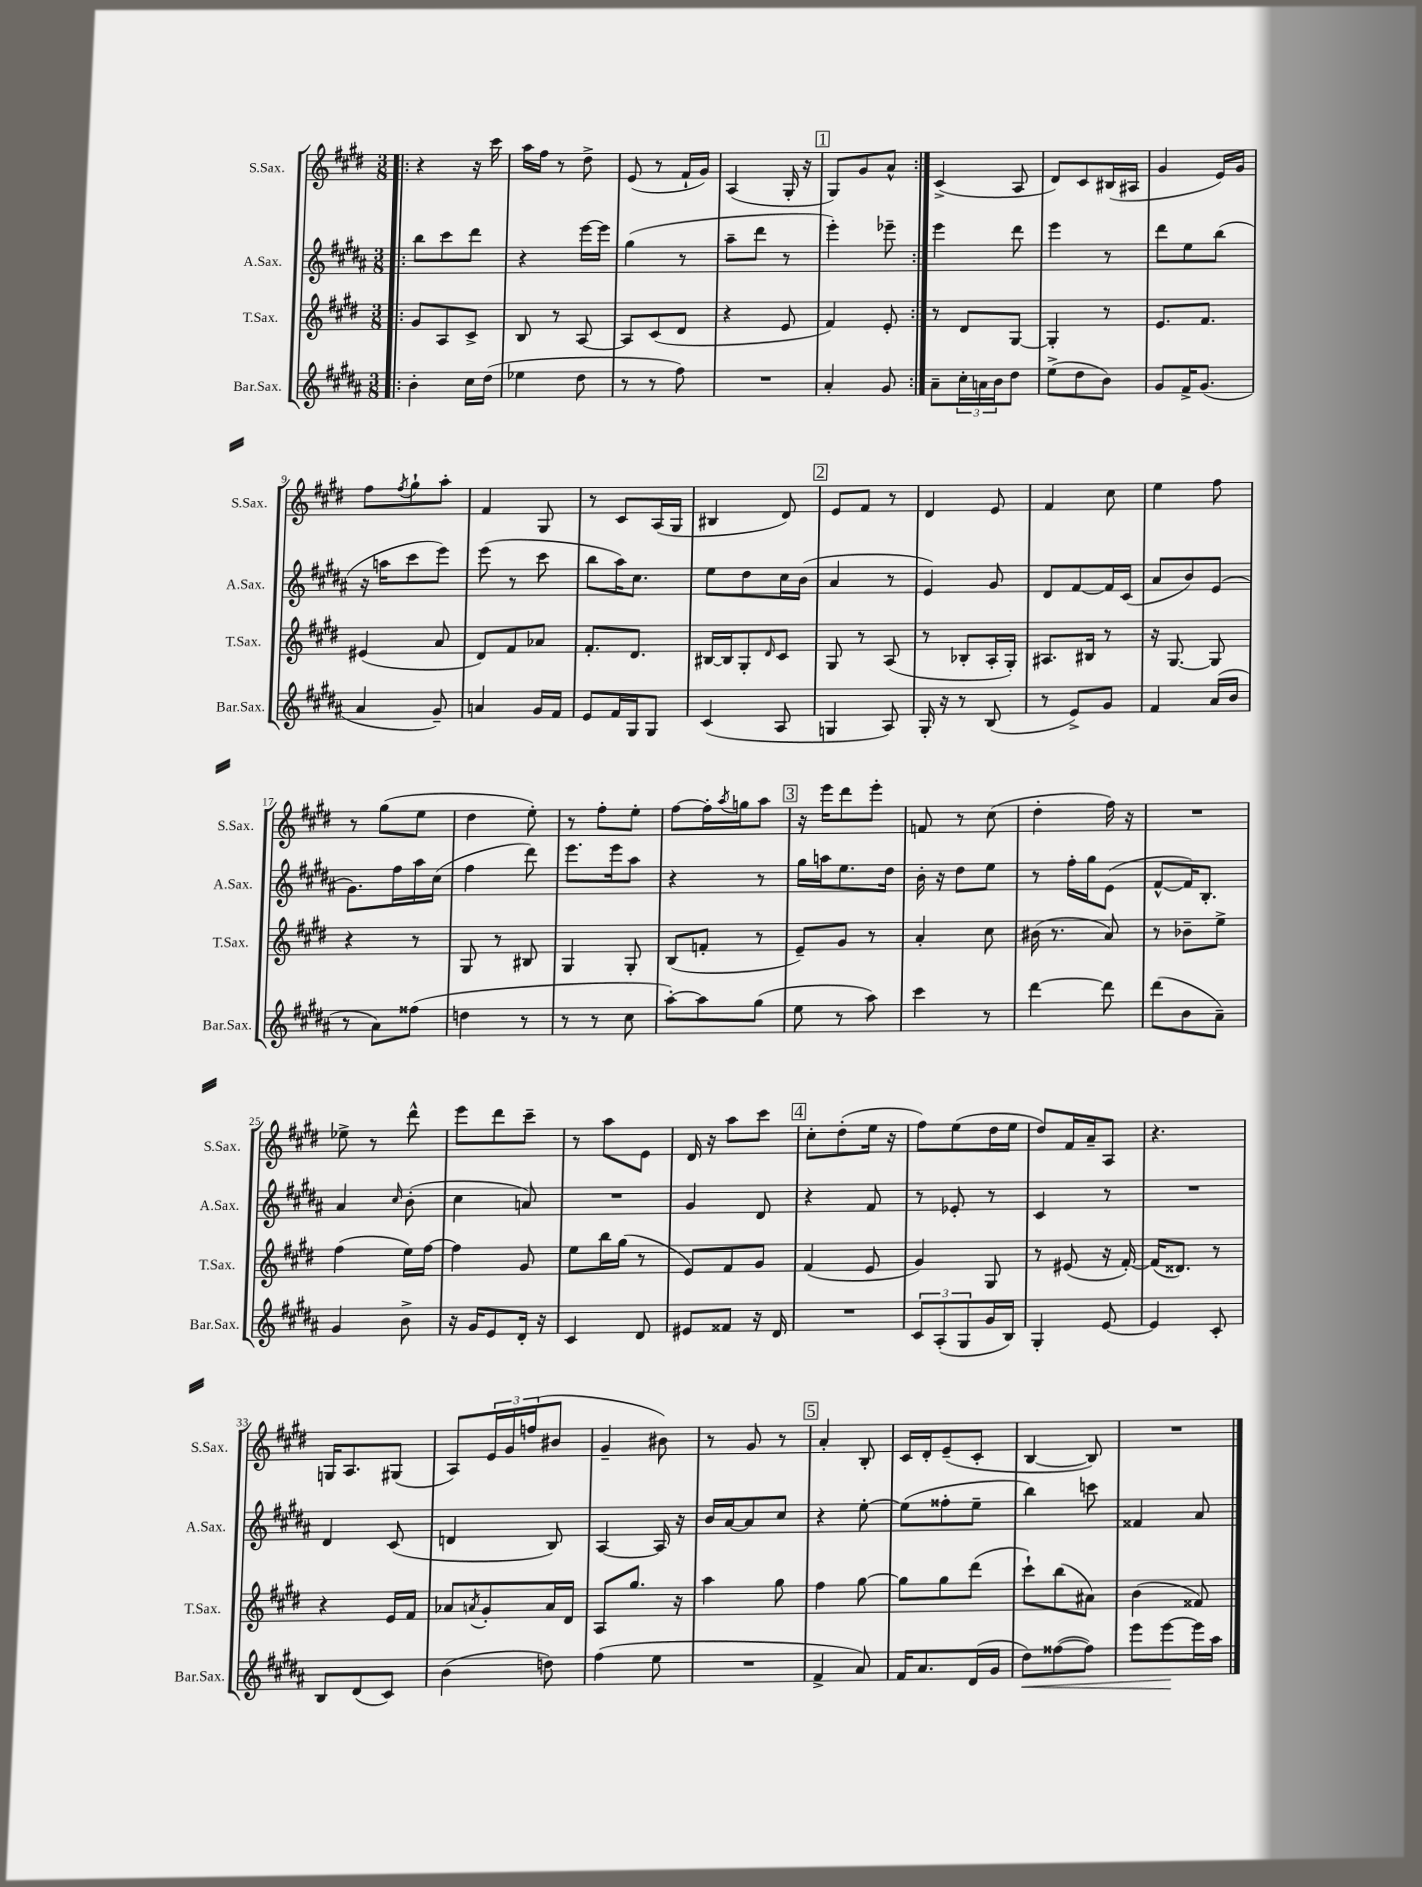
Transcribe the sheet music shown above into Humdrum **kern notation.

**kern	**kern	**kern	**kern
*staff4	*staff3	*staff2	*staff1
*clefG2	*clefG2	*clefG2	*clefG2
*k[f#c#g#d#a#]	*k[f#c#g#d#]	*k[f#c#g#d#a#]	*k[f#c#g#d#]
*M3/8	*M3/8	*M3/8	*M3/8
=!|:	=!|:	=!|:	=!|:
4b'\	8g#/L	8bb\L	4r
.	8A/	8ccc#\	.
16cc#\LL	8c#^/J	8ddd#\J	16r
(16dd#\JJ	.	.	16ccc#\
=	=	=	=
4ee-\	8B/	4r	16aa\LL
.	.	.	16ff#\JJ
.	8r	.	8r
8dd#\	[8A/	[16eee\LL	8dd#^\
.	.	16eee\]JJ	.
=	=	=	=
8r	8A/]L	(4gg#\	(8e/
8r	(8c#/	.	8r
8ff#\)	8d#/J	8r	16f#`/LL
.	.	.	16g#/JJ)
=	=	=	=
4.r	4r	8aa#~\L	(4A/
.	.	8ddd#\J	.
.	8e/	8r	16G#'/
.	.	.	16r
=	=	=	=
4a#'/	4f#/)	4eee'\)	8G#/L)
.	.	.	8g#/
8g#/	8e'/	8eee-~\	8a^^/J
=:|!	=:|!	=:|!	=:|!
8a#~\L	8r	4eee\	(4c#^/
24cc#'\L	8d#/L	.	.
24a\	.	.	.
24b\J	.	.	.
8dd#\J	[8G#/J	8ddd#\	8A/
=	=	=	=
(8ee^\L	4G#'/]	4eee\	8d#/L)
8dd#\	.	.	8c#/
8b\J)	8r	8r	(16B#/L
.	.	.	16A#/JJ
=	=	=	=
8g#/L	8.e/L	8ddd#\L	4g#/
16f#^/K	.	8ee\	.
(8.g#/J	8.f#/J	.	.
.	.	(8bb\J	16e/LL)
.	.	.	16g#/JJ
=	=	=	=
4a#/	(4e#/	16r	8ff#\L
.	.	16aa\LK	.
.	.	.	8qff#/
.	.	8ccc#\	8gg#`\
8g#~/)	8a/	8eee\J)	8aa'\J
=	=	=	=
4a/	8d#/L)	(8eee\	4f#/
.	8f#/	8r	.
16g#/LL	8a-/J	8ccc#\	8G#/
16f#/JJ	.	.	.
=	=	=	=
8e/L	8.f#'/L	8bb\L	8r
16f#/L	.	16aa#\K)	8c#/L
16G#/J	8.d#/J	8.cc#\J	.
8G#/J	.	.	(16A/L
.	.	.	16G#/JJ
=	=	=	=
(4c#/	[16B#/LL	8ee\L	4B#/
.	16B#/]J	.	.
.	8G#'/	8dd#\	.
.	16qqd#/	.	.
8A#/	8c#/J	16cc#\L	8d#/)
.	.	(16b\JJ	.
=	=	=	=
4G/	8G#/	4a#/	8e/L
.	8r	.	8f#/J
8A#/)	(8A/	8r	8r
=	=	=	=
16G#'/	8r	4e/)	4d#/
16r	.	.	.
8r	8B-'/L	.	.
(8B/	16A'/L	8g#/	8e/
.	16G#'/JJ)	.	.
=	=	=	=
8r	8.A#/L	8d#/L	4f#/
8e^/L)	.	[8f#/	.
.	16B#/Jk	.	.
8g#/J	8r	16f#/]L	8cc#\
.	.	(16c#/JJ	.
=	=	=	=
4f#/	16r	8a#/L	4ee\
.	[8.G#/	.	.
.	.	8b/)	.
(16a#/LL	8G#/]	(8e/J	8ff#\
16b/JJ	.	.	.
=	=	=	=
8r	4r	8.g#\L)	8r
8a#\L)	.	.	(8gg#\L
.	.	16ff#\L	.
(8ff##\J	8r	16aa#\	8ee\J
.	.	(16cc#\JJ	.
=	=	=	=
4dd\	8G#/	4ff#\	4dd#\
.	8r	.	.
8r	8B#/	8ddd#\)	8ee'\)
=	=	=	=
8r	4G#/	8.eee\L	8r
8r	.	.	8ff#'\L
.	.	16eee\k	.
8cc#\	8G#'/	8aa#\J	8ee'\J
=	=	=	=
[8aa#'\L)	(8B/L	4r	[8ff#\L
8aa#\]	8f'/J	.	16ff#'\]L
.	.	.	8qaa/
.	.	.	16gg\J
(8gg#\J	8r	8r	8aa\J
=	=	=	=
8ee\	8e~/L)	16gg#\LL	16r
.	.	16aa\J	16eee\LK
8r	8g#/J	8.ee\	8ddd#\
8aa#\)	8r	.	8eee'\J
.	.	16dd#\Jk	.
=	=	=	=
4ccc#\	4a'/	16b'\	8f/
.	.	16r	.
.	.	8dd#\L	8r
8r	8cc#\	8ee\J	(8cc#\
=	=	=	=
[4ddd#\	(16b#\	8r	4dd#'\
.	8.r	.	.
.	.	16ff#'\LL	.
.	.	16gg#\J	.
8ddd#\]	8a/)	(8e\J	16ff#\)
.	.	.	16r
=	=	=	=
(8ddd#\L	8r	[8f#^^/L	4.r
8b\	8b-~\L	16f#/]K)	.
.	.	8.B'/J	.
8a#~\J)	8ee^\J	.	.
=	=	=	=
4g#/	(4ff#\	4a#/	8ee-^\
.	.	.	8r
.	.	16qqcc#/	.
8b^\	16ee\LL)	(8b'\	8ddd#^^\
.	[16ff#\JJ	.	.
=	=	=	=
16r	4ff#\]	4cc#\	8eee\L
16g#/LK	.	.	.
8e/	.	.	8ddd#\
16d#'/Jk	8g#/	8a/)	8ccc#~\J
16r	.	.	.
=	=	=	=
4c#/	8ee\L	4.r	8r
.	16bb\L	.	8aa\L
.	(16gg#\JJ	.	.
8d#/	8r	.	8e\J
=	=	=	=
8e#/L	8e/L)	4g#/	16d#/
.	.	.	16r
8f##/J	8f#/	.	8aa\L
16r	8g#/J	8d#/	8ccc#\J
16d#/	.	.	.
=	=	=	=
4.r	(4f#/	4r	8cc#'\L
.	.	.	(8dd#'\
.	8e/	8f#/	16ee\Jk
.	.	.	16r
=	=	=	=
12c#/L	4g#/)	8r	8ff#\L)
(12A#'/	.	.	.
.	.	8e-'/	(8ee\
12G#/	.	.	.
16g#/L	8G#/	8r	16dd#\L
16B/JJ)	.	.	16ee\JJ
=	=	=	=
4G#'/	8r	4c#/	8dd#/L)
.	(8e#/	.	16f#/L
.	.	.	16a~/J
[8e/	16r	8r	8A/J
.	[16f#'/)	.	.
=	=	=	=
4e/]	(16f#/]LK	4.r	4.r
.	8.d##/J)	.	.
8c#'/	8r	.	.
=	=	=	=
8B/L	4r	4d#/	16G/LK
.	.	.	8.A/
(8d#/	.	.	.
8c#/J)	16e/LL	(8c#/	(8G#/J
.	16f#/JJ	.	.
=	=	=	=
(4b\	8a-/L	4d/	8A/L)
.	8qa/	.	.
.	8g#'/	.	24e/L
.	.	.	24g#/
.	.	.	(24ff/J
8dd\)	16a/L	8B/)	8b#/J
.	16d#/JJ	.	.
=	=	=	=
(4ff#\	8A/L	[4A#/	4g#~/
.	8.gg#/J	.	.
8ee\	.	16A#/]	8b#\)
.	16r	16r	.
=	=	=	=
4.r	4aa\	16b/LL	8r
.	.	[16a#/J	.
.	.	8a#/]	8g#/
.	8gg#\	8cc#/J	8r
=	=	=	=
4f#^/	4ff#\	4r	4a'/
8a#/)	[8gg#\	[8ee'\	8B'/
=	=	=	=
16f#/LK	8gg#\]L	(8ee\]L	16c#/LL
8.a#/	.	.	16d#'/J
.	8gg#\	8ff##'\	(8e~/
(16d#/L	(8ddd#\J	8ee~\J	8c#'/J
16g#/JJ	.	.	.
=	=	=	=
8dd#\L)	8ccc#`\L)	4bb\)	[4B/
([8ff##\	(8bb\	.	.
8ff##\]J)	8a#\J)	8ccc\	8B/])
=	=	=	=
8eee\L	(4b\	4f##/	4.r
[8eee\	.	.	.
16eee\]L	8f##/)	8a#/	.
16aa#\JJ	.	.	.
==	==	==	==
*-	*-	*-	*-
